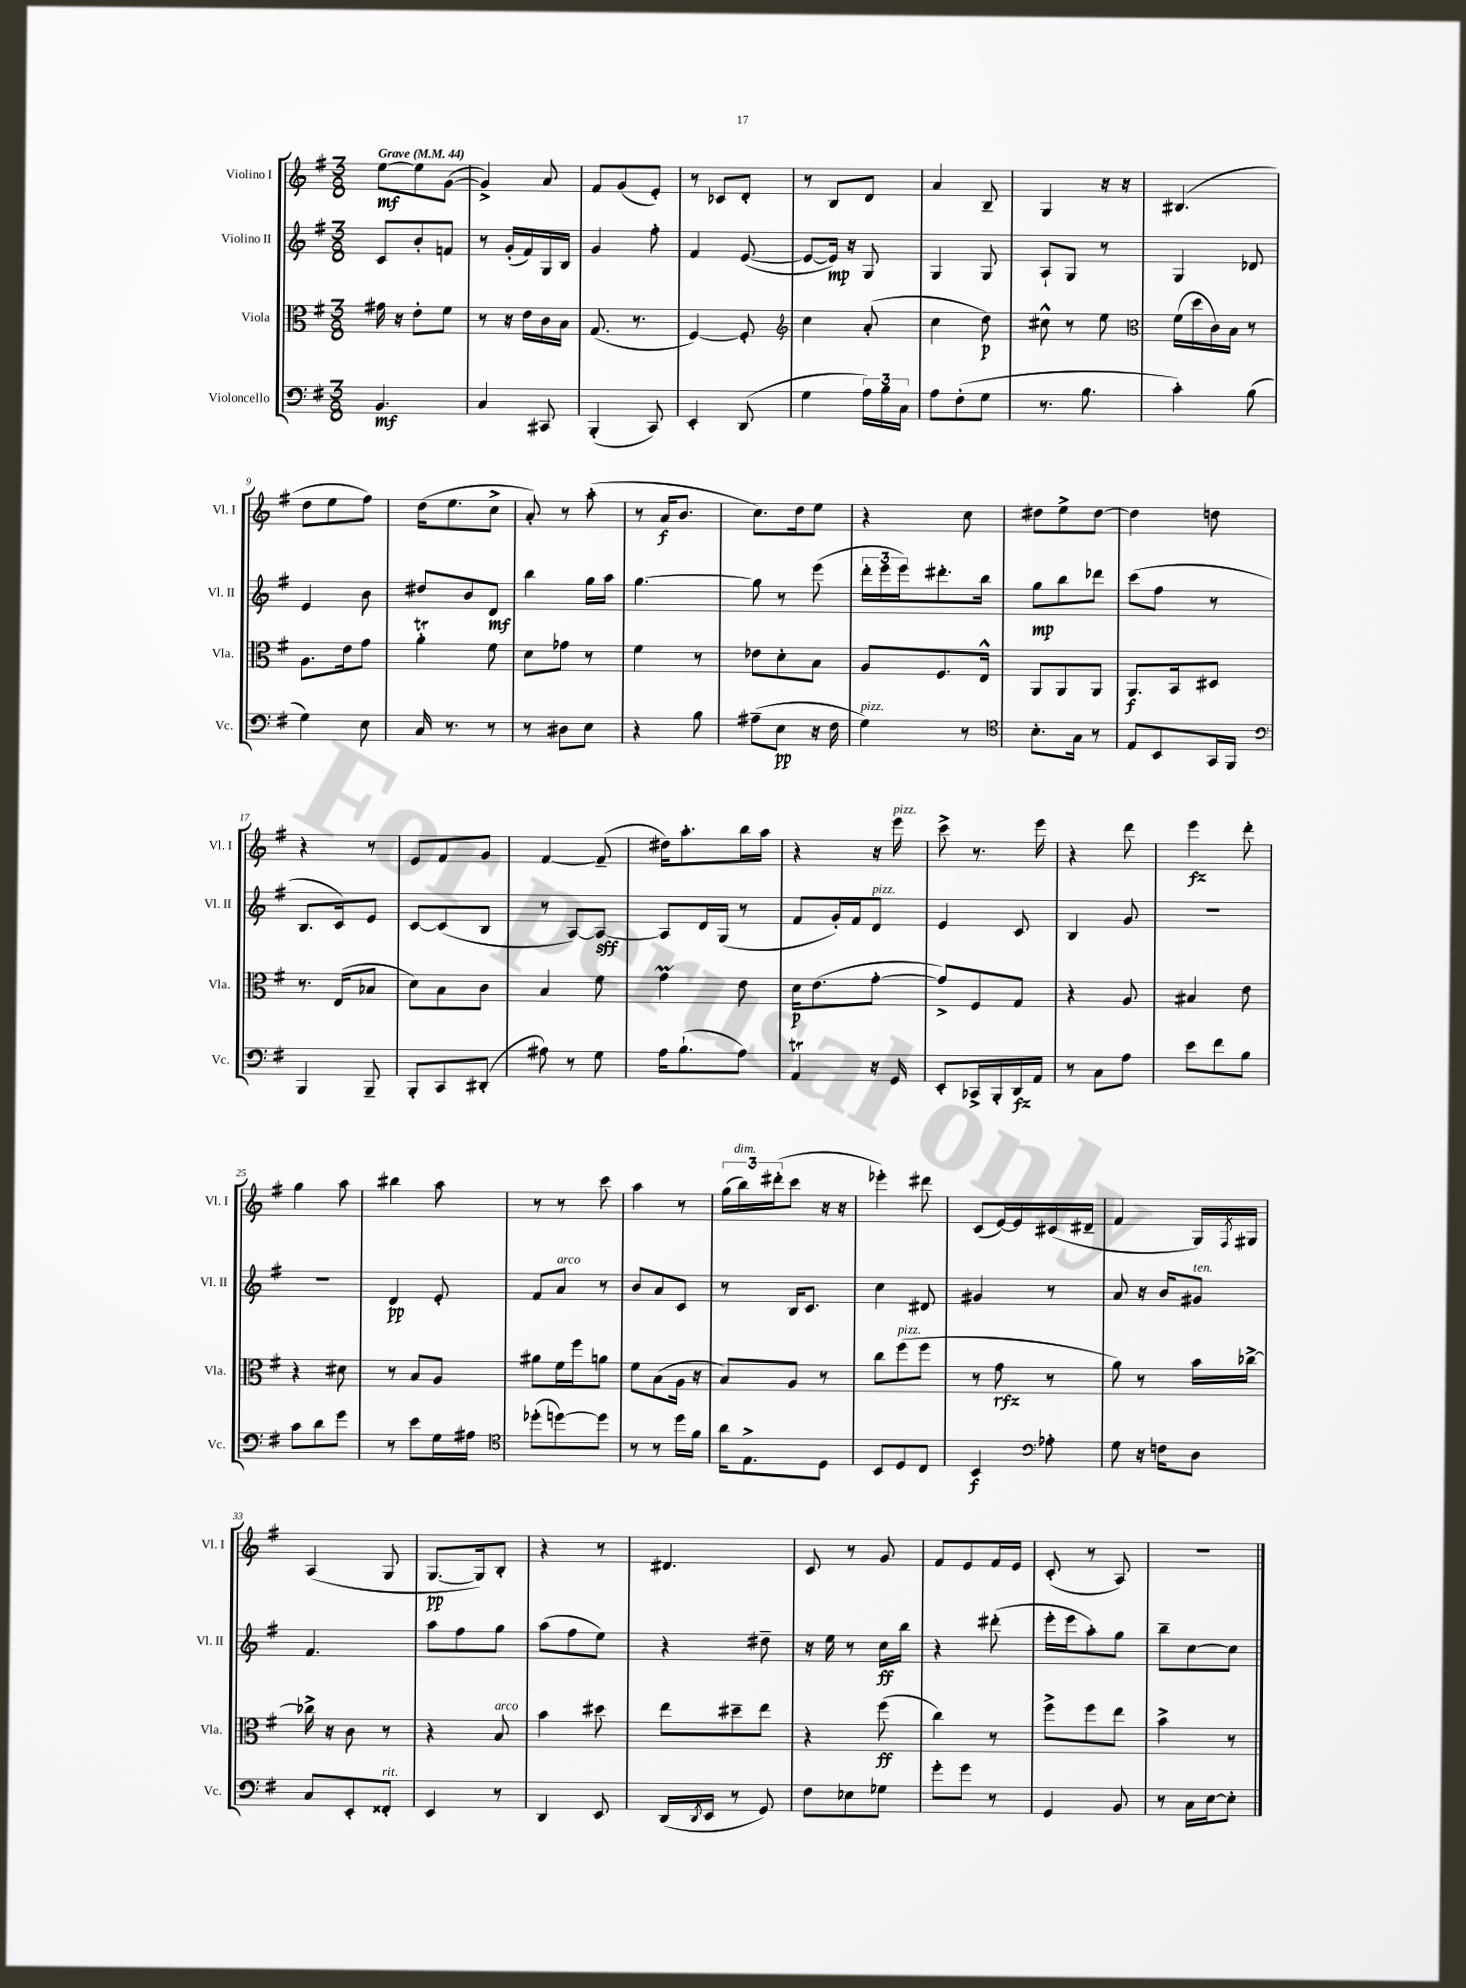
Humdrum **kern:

**kern	**kern	**kern	**kern
*staff4	*staff3	*staff2	*staff1
*clefF4	*clefC3	*clefG2	*clefG2
*k[f#]	*k[f#]	*k[f#]	*k[f#]
*M3/8	*M3/8	*M3/8	*M3/8
*MM44	*MM44	*MM44	*MM44
4.BB/	16g#\	8c/L	[8ee\L
.	16r	.	.
.	8e'\L	8b'/	8ee\]
.	8f#\J	8f/J	([8g\J
=	=	=	=
4C/	8r	8r	4g^/])
.	16r	(16g'/LL	.
.	16e\LL	16f#/)	.
8CC#/	16c\	16G/	8a/
.	16B\JJ	16B/JJ	.
=	=	=	=
(4BBB'/	(8.G/	4g/	8f#/L
.	.	.	(8g/
.	8.r	.	.
8CC/)	.	8ff#'\	8e'/J)
=	=	=	=
4EE'/	[4F#/)	4f#/	8r
.	.	.	8c-/L
(8DD/	8F#'/]	([8e/	8d'/J
=	=	=	=
*	*clefG2	*	*
4G\	4cc\	8e/_L	8r
.	.	16e/]Jk)	8B/L
.	.	16r	.
24A\LL)	(8a'/	8G/	8d/J
24B\	.	.	.
24C\JJ	.	.	.
=	=	=	=
8A\L	4cc\	4G/	4a/
(8F#'\	.	.	.
8G\J	8dd\)	8G/	8B~/
=	=	=	=
8.r	8cc#^^\	8A`/L	4G/
.	8r	8G/J	.
8.B\	.	.	.
.	8ee\	8r	16r
.	.	.	16r
=	=	=	=
*	*clefC3	*	*
4c'\)	(16f#\LL	4G/	(4.B#/
.	16dd\	.	.
.	16c\)	.	.
.	16B\JJ	.	.
(8B\	8r	8d-/	.
=	=	=	=
4G\)	8.A\L	4e/	8dd\L
.	.	.	8ee\
.	16e\k	.	.
8E\	8g\J	8b\	8ff#\J)
=	=	=	=
16C/	4a'\	8dd#/L	(16dd\LK
8.r	.	.	8.ee\
.	.	8b/	.
8r	8f#\	8d/J	8cc^\J
=	=	=	=
8r	8d\L	4bb\	8a'/)
8D#\L	8g-\J	.	8r
8E\J	8r	16gg\LL	(8aa'\
.	.	16aa\JJ	.
=	=	=	=
4r	4f#\	[4.gg\	8r
.	.	.	16a/LK
.	.	.	8.b/J
8B\	8r	.	.
=	=	=	=
(8A#~\L	8e-\L	8gg\]	8.cc\L)
8E\J	8d'\	8r	.
.	.	.	16dd\k
16r	8B\J	(8eee\	8ee\J
16F#\	.	.	.
=	=	=	=
4G\)	8A/L	24ddd'\LL	4r
.	.	24eee\	.
.	.	24eee\J)	.
.	8.F#/	8.ddd#'\	.
8r	.	.	8cc\
.	16E^^/Jk	16bb\Jk	.
=	=	=	=
*clefC4	*	*	*
8.B'\L	8AA/L	8gg\L	8dd#\L
.	8AA/	8bb\	8ee^\
16G\Jk	.	.	.
8r	8AA/J	8ddd-\J	[8dd#\J
=	=	=	=
8E/L	8.AA/L	(8ccc\L	4dd#\]
8BB/	.	8ff#\J	.
.	16BB/k	.	.
16GG/L	8D#/J	8r	8dd\
16FF#/JJ	.	.	.
=	=	=	=
*clefF4	*	*	*
4BBB/	8.r	8.B/L	4r
.	(16E/LK	16c/k)	.
8BBB~/	8B-/J	8e/J	8r
=	=	=	=
8BBB'/L	8d\L)	[8c/L	8e/L
8CC/	8B\	(8c/]	8f#/
(8DD#'/J	8c\J	8B/J	8g/J
=	=	=	=
8A#\)	4B/	8r	[4f#/
8r	.	[8A/L)	.
8G\	8f#\	8A/_J	(8f#~/]
=	=	=	=
16A\LK	4g\	8A/]L	16dd#\LK)
(8.B`\	.	.	8.aa'\
.	.	16d/L	.
.	.	(16G/JJ	.
8A\J)	8e\	8r	16bb\L
.	.	.	16aa\JJ
=	=	=	=
4AA/	16d\LK	8f#/L	4r
.	(8.e\	.	.
.	.	16g'/L)	.
.	.	16f#/J	.
16r	[8g'\J	8d/J	16r
16GG/	.	.	16eee\
=	=	=	=
8EE'/L	8g^/]L)	4e/	8ccc^\
16CC-^/L	8F#/	.	8.r
16BBB'/	.	.	.
16DD/	8G/J	8c/	.
16AA/JJ	.	.	16eee\
=	=	=	=
8r	4r	4B/	4r
8C\L	.	.	.
8A\J	8A/	8g/	8ddd\
=	=	=	=
8e\L	4B#/	4.r	4eee\
8f#\	.	.	.
8B\J	8e\	.	8ddd'\
=	=	=	=
8c\L	4r	4.r	4gg\
8d\	.	.	.
8g\J	8d#\	.	8aa\
=	=	=	=
8r	8r	4d/	4bb#\
8e\L	8B/L	.	.
16G\L	8A/J	8e'/	8aa\
16A#\JJ	.	.	.
=	=	=	=
*clefC4	*	*	*
(8dd-'\L	8a#\L	8f#/L	8r
[8dd\)	16f#\L	8a/J	8r
.	16ff#\J	.	.
8dd\]J	8a\J	8r	8ccc\
=	=	=	=
8r	8f#\L	8b/L	4aa\
8r	(8B\	8a/	.
16dd\LL	16A\Jk	8c/J	8r
16f#\JJ	16r	.	.
=	=	=	=
16a\LK	8B/L)	8r	(24gg\LL
.	.	.	24bb\)
8.E^\	.	.	.
.	.	.	(24ddd#'\J
.	8A/J	16B/LK	8ccc\J
.	.	8.c/J	.
8D\J	8r	.	16r
.	.	.	16r
=	=	=	=
8BB/L	8cc\L	4cc\	4eee-'\)
8D/	(8ff#\	.	.
8C/J	8ff#\J	8d#/	8ddd#\
=	=	=	=
4BB/	8r	4g#/	(8c/L
.	8g\	.	[16e/L)
.	.	.	16e/]
*clefF4	*	*	*
8A-'\	8r	8r	(16c#/
.	.	.	16d#~/JJ
=	=	=	=
8G\	8a\)	8a/	4f#/
16r	8r	16r	.
16F\LK	.	16b/LK	.
8D\J	16b\LL	8g#/J	16G/LL)
.	.	.	8qF#/
.	[16cc-^\JJ	.	16G#/JJ
=	=	=	=
8C/L	16cc-^\]	4.f#/	(4A/
.	16r	.	.
8EE'/	8c\	.	.
8FF##'/J	8r	.	8G/
=	=	=	=
4EE/	4r	8aa\L	[8.G/L
.	.	8ff#\	.
.	.	.	16G/]k)
8r	8B/	8gg\J	8B'/J
=	=	=	=
4DD/	4b\	(8aa\L	4r
.	.	8ff#\	.
8EE/	8dd#\	8ee\J)	8r
=	=	=	=
(16DD/LL	8ee\L	4r	4.d#/
8qDD/	.	.	.
16EE/JJ	.	.	.
8r	8dd#~\	.	.
8GG/)	8ee\J	8dd#~\	.
=	=	=	=
8F#\L	4r	16r	8c/
.	.	16ee\	.
8E-\	.	8r	8r
8G-\J	(8ff#\	16cc\LL	8g/
.	.	16bb\JJ	.
=	=	=	=
8g'\L	4cc\)	4r	8f#/L
8g\J	.	.	8e/
8r	8r	(8ddd#'\	16f#/L
.	.	.	16e/JJ
=	=	=	=
4GG/	8ff#^\L	16eee'\LL	(8c'/
.	.	16eee\J	.
.	8ff#\	8aa'\)	8r
8BB/	8ee\J	8gg\J	8A/)
=	=	=	=
8r	4b^\	8bb~\L	4.r
16C\LL	.	[8cc\	.
[16E\J	.	.	.
8E'\]J	8r	8cc\]J	.
==	==	==	==
*-	*-	*-	*-
